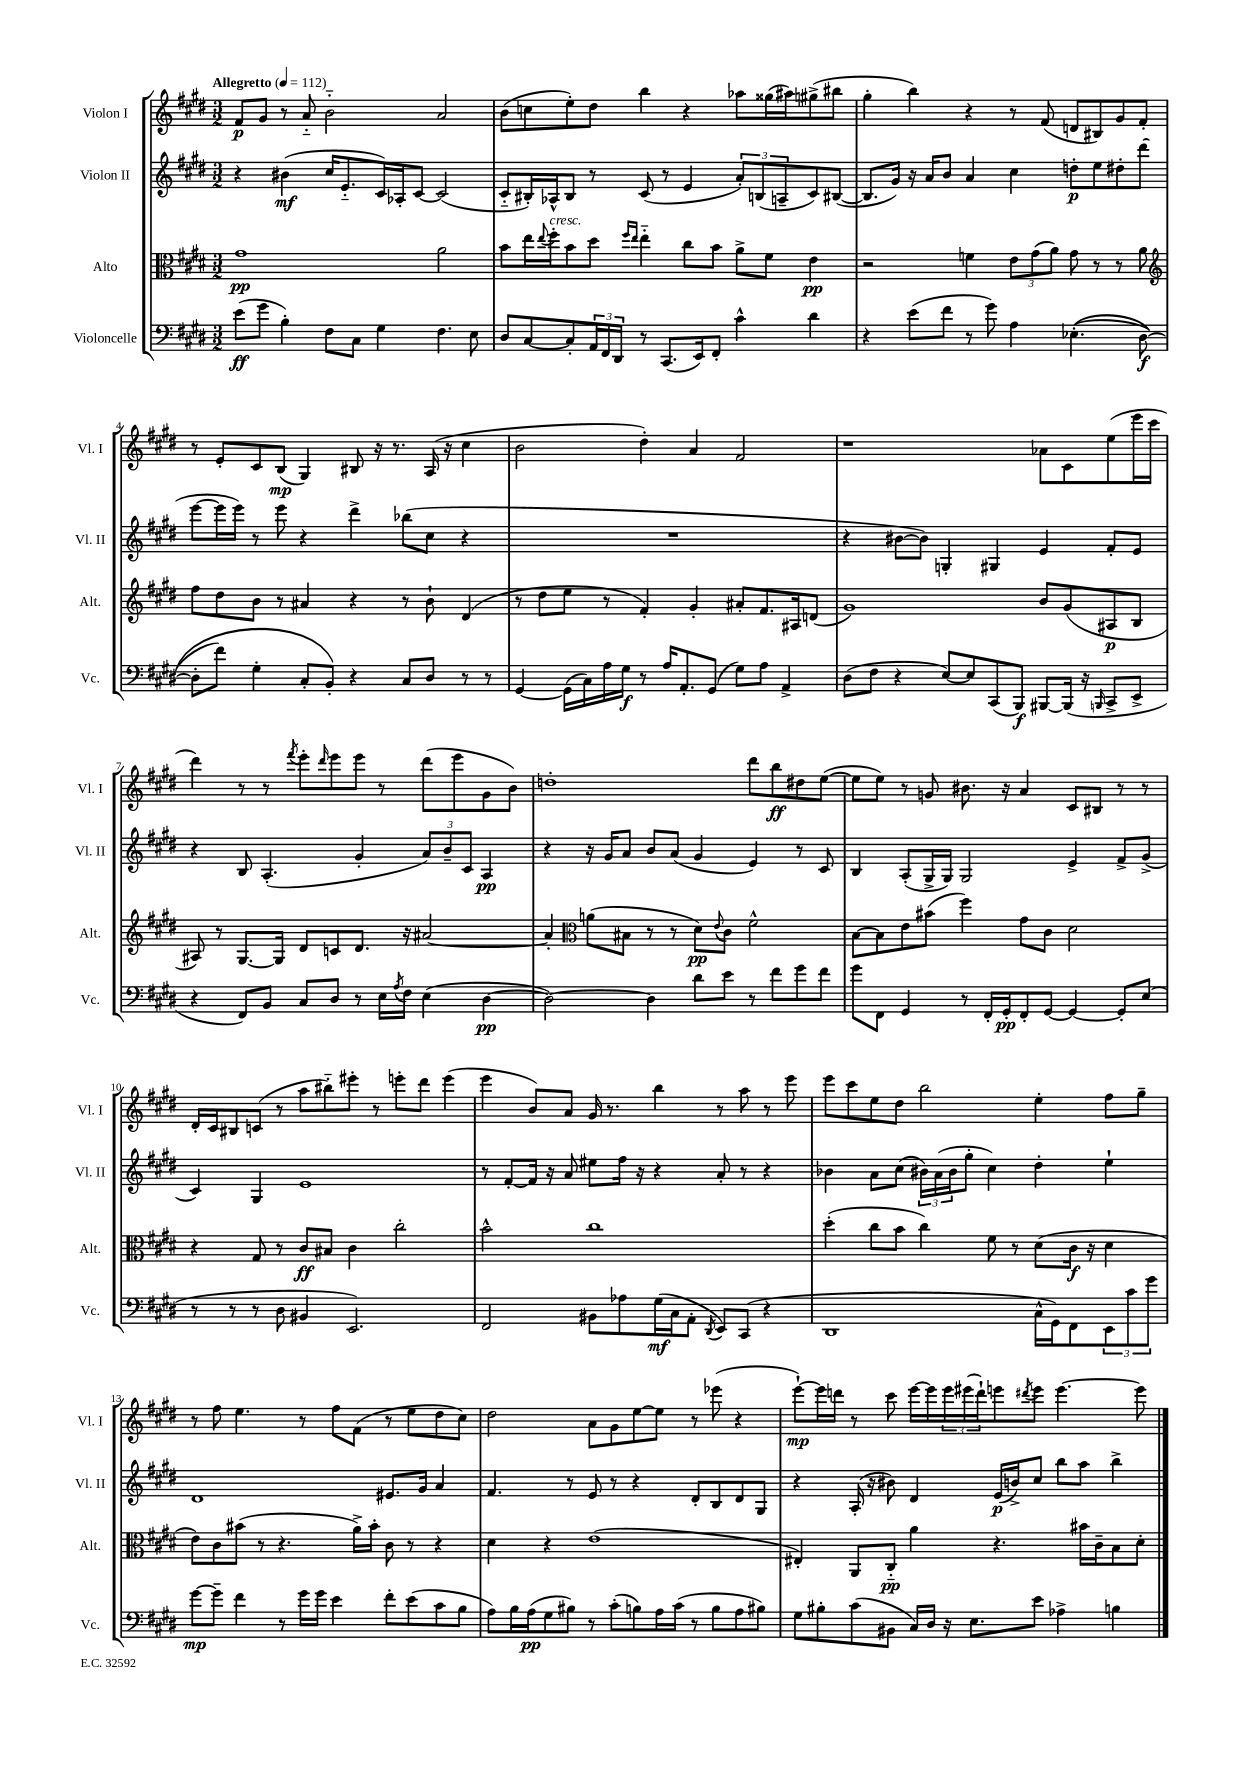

**kern	**kern	**kern	**kern
*staff4	*staff3	*staff2	*staff1
*clefF4	*clefC3	*clefG2	*clefG2
*k[f#c#g#d#]	*k[f#c#g#d#]	*k[f#c#g#d#]	*k[f#c#g#d#]
*M3/2	*M3/2	*M3/2	*M3/2
*MM112	*MM112	*MM112	*MM112
(8e\L	1g#	4r	8f#/L
8g#\J	.	.	8g#/J
4B'\)	.	(4b#\	8r
.	.	.	8a'~/
8F#\L	.	16cc#/LK	2b'~\
.	.	8.e'~/	.
8C#\J	.	.	.
4G#\	.	16c#/L)	.
.	.	16A-'/J	.
.	.	[8c#/J	.
4.F#\	2a\	(2c#/]	2a/
8E\	.	.	.
=	=	=	=
8D#/L	8b\L	8c#'~/L	(8b\L
[8C#/	16ee\L	16B#'/L)	8cc\
.	8qqee/	.	.
.	16ff#'\J	16A-^^/J	.
8C#'/]	8b\	8B#/J	8ee'\)
24AA/L	8dd#\J	8r	8dd#\J
24FF#/	.	.	.
24DD#/JJ	.	.	.
.	16qqff#/LL	.	.
.	16qqee/JJ	.	.
8r	4ee'~\	(8c#/	4bb\
(8.CC#/L	.	8r	.
.	8cc#\L	4e/	4r
16EE/k)	.	.	.
8FF#'/J	8b\J	.	.
4c#^^\	8a^\L	12a'/L)	8aa-\L
.	.	(12B/	.
.	8f#\J	.	(16gg##\L
.	.	12A~/	.
.	.	.	16aa#\J)
4d#\	4e\	8c#/)	(8gg#^\
.	.	([8B#/J	8bb#\J
=	=	=	=
4r	2r	8.B#/]L	4gg#'\
.	.	16g#/Jk)	.
(8e\L	.	16r	4bb\)
.	.	16a/LK	.
8f#\J	.	8b/J	.
8r	4f\	4a/	4r
8g#\)	.	.	.
4A\	12e\L	4cc#\	8r
.	(12g#\	.	.
.	.	.	(8f#/
.	12a\J)	.	.
&((4.E-'\	8g#\	8dd'\L	8d/L
.	8r	8ee\	8B#/)
.	8r	8dd#'\	8g#/
[8D#\	8a\	(8ddd#\J	8f#'/J
=	=	=	=
*	*clefG2	*	*
8D#'\]L	8ff#\L	[8eee\L	8r
8f#\J)	8dd#\	16eee\]L	8e'/L
.	.	16eee\JJ)	.
4G#'\	8b\J	8r	8c#/
.	8r	8eee\	(8B/J
8C#'/L	4a#/	4r	4G#/)
8BB'/J&)	.	.	.
4r	4r	4ddd#^\	8B#/
.	.	.	16r
.	.	.	8.r
8C#/L	8r	(8bb-\L	.
8D#/J	8b`\	8cc#\J	(16A/
.	.	.	16r
8r	(4d#/	4r	4cc#\
8r	.	.	.
=	=	=	=
[4GG#/	8r	1.r	2b\
.	8dd#\L	.	.
(16GG#\]LL	8ee\J	.	.
16C#\)	.	.	.
16A\	8r	.	.
16G#\JJ	.	.	.
8r	4f#'/)	.	4dd#'\)
16A/LK	.	.	.
8.AA'/	.	.	.
.	4g#'/	.	4a/
(8GG#/J	.	.	.
8G#\L)	8a#'/L	.	2f#/
8A\J	8.f#/	.	.
4AA^/	.	.	.
.	16A#/k	.	.
.	(8d/J	.	.
=	=	=	=
(8D#\L	1g#)	4r	1r
8F#\J	.	.	.
4r	.	[8b#\L	.
.	.	8b#\]J)	.
[8E/L)	.	4G'/	.
8E/]	.	.	.
(8CC#/	.	4G#/	.
8BBB/J)	.	.	.
[8BBB#/L	8b/L	4e/	8a-\L
(16BBB#/]Jk	(8g#/	.	8c#\
16r	.	.	.
16qqBBB/	.	.	.
8CC#^/L	8A#/	8f#'/L	(8ee\
8EE^/J	8B/J	8e/J	16eee\L
.	.	.	16ccc#\JJ
=	=	=	=
4r	8A#/)	4r	4ddd#\)
.	8r	.	.
8FF#/L)	[8.G#/L	8B/	8r
8BB/J	.	(4.A'/	8r
.	16G#/]Jk	.	.
.	.	.	8qfff#/
8C#/L	8d#/L	.	8eee'\L
.	.	.	16qqddd#/
8D#/J	8c/	.	8eee\
8r	8.d#/J	4g#'/	8eee\J
16E\LL	.	.	8r
8qA/	.	.	.
16F#\JJ	16r	.	.
(4E\	[2a#/	12a/L)	(8ddd#\L
.	.	12b~/	.
.	.	.	8eee\
.	.	12c#/J	.
[4D#\	.	4A/	8g#\
.	.	.	8b\J)
=	=	=	=
2D#\_)	4a#'/]	4r	1dd'
*	*clefC3	*	*
.	(8a\L	16r	.
.	.	16g#/LK	.
.	8B#\J	8a/J	.
4D#\]	8r	8b/L	.
.	8r	(8a/J	.
8d#\L	8d#\L)	4g#/	.
.	8qqe/	.	.
8e\J	8c#\J	.	.
8r	2f#^^\	4e/)	8ddd#\L
8f#\L	.	.	8bb\
8g#\	.	8r	8dd#\
8f#\J	.	8c#/	([8ee\J
=	=	=	=
8g#\L	[8B\L	4B/	8ee\]L
8FF#\J	8B\]	.	8ee\J)
4GG#/	8e\	(8A'/L	8r
.	(8b#\J	16G#^/L	8g/
.	.	16G#/JJ)	.
8r	4ff#\)	2G#/	8.b#\
16FF#'/LL	.	.	.
16GG#'/J	.	.	16r
8FF#'/	8g#\L	.	4a/
[8GG#/J	8c#\J	.	.
4GG#/_	2d#\	4e^/	8c#/L
.	.	.	8B#/J
8GG#'/]L	.	8f#^/L	8r
(8E/J	.	(8g#^/J	8r
=	=	=	=
8r	4r	4c#/)	16d#'/LL
.	.	.	16c#/J
8r	.	.	8B#/
8r	8G#/	4G#/	(8c/J
8D#\	8r	.	8r
4BB#/	8c#/L	1e	8aa\L
.	8B#/J	.	8bb#'~\)
2.EE/)	4c#\	.	8eee#'\J
.	.	.	8r
.	2cc#'\	.	8eee'\L
.	.	.	8ddd#\J
.	.	.	(4eee\
=	=	=	=
2FF#/	2b^^\	8r	4eee\
.	.	[8f#'/L	.
.	.	16f#/]Jk	8b/L)
.	.	16r	.
.	.	8a/	8a/J
8BB#\L	1cc#	8ee#\L	16g#/
.	.	.	8.r
8A-\	.	16ff#\Jk	.
.	.	16r	.
(16G#\L	.	4r	4bb\
16C#\J	.	.	.
8AA'\J	.	.	.
8qDD#/	.	.	.
8EE/L)	.	8a'/	8r
(8CC#/J	.	8r	8aa\
4r	.	4r	8r
.	.	.	8eee\
=	=	=	=
1DD#	(4dd#'\	4b-\	8eee\L
.	.	.	8ccc#\
.	8cc#\L	8a\L	8ee\
.	8b\J	(8cc#\J	8dd#\J
.	4cc#\)	24b#\LL)	2bb\
.	.	(24a\	.
.	.	24b#\J	.
.	.	8gg#'\J	.
.	8f#\	4cc#\)	.
.	8r	.	.
16C#^^\LL	(8d#\L	4dd#'\	4ee'\
16GG#\J)	.	.	.
8FF#\	16c#\Jk	.	.
.	16r	.	.
12EE\	4d#\	4ee`\	8ff#\L
12c#\	.	.	.
.	.	.	8gg#~\J
12g#\J	.	.	.
=	=	=	=
[8g#\L	8e\L)	1d#	8r
8g#~\]J	8c#\	.	8ff#\
4f#\	(8b#\J	.	4.ee\
.	8r	.	.
8r	4.r	.	.
16g#\LL	.	.	8r
16g#\JJ	.	.	.
4e\	.	.	8ff#\L
.	16a^\LL)	.	(8f#\J
.	16b#'\JJ	.	.
8f#'\L	8c#\	8.e#/L	8r
(8e\	8r	.	8ee\L
.	.	16g#/Jk	.
8c#\	4r	4a/	8dd#\
8B\J	.	.	8cc#\J)
=	=	=	=
8A\L)	4d#\	4.f#/	2dd#\
16B\L	.	.	.
(16A\J	.	.	.
8G#\	4r	.	.
8B#\J)	.	8r	.
8r	(1e	8e/	8a\L
(8c#'\L	.	8r	8g#\
8B\)	.	4r	[8ee\
16A\L	.	.	8ee\]J
(16c#\JJ	.	.	.
8r	.	8d#'/L	8r
8B\L	.	8B/	(8eee-\
8A\	.	8d#/	4r
8B#\J)	.	8G#/J	.
=	=	=	=
8G#\L	4E#'/)	4r	[8eee`\L)
8B#'\	.	.	16eee\]L
.	.	.	16ddd\JJ
(8c#\	8AA/L	(16A'/	8r
.	.	16r	.
8BB#\J	8C#'~/J	8b#\)	8ccc#\
16C#/LL)	4a\	4d#/	[16eee\LL
16D#/JJ	.	.	16eee\]
16r	.	.	24eee\
.	.	.	(24eee#\
8.E\L	.	.	.
.	.	.	24ddd`\J)
.	4.r	(16e/LL	8eee\
.	.	16b^/J)	.
.	.	.	8qddd#/
8e\J	.	8cc#/J	8eee\J
4A-^\	.	8bb\L	[4.eee\
.	16b#\LL	8aa\J	.
.	16c#~\J	.	.
4B\	8B\	4bb^\	.
.	8d#'\J	.	8eee\]
==	==	==	==
*-	*-	*-	*-
